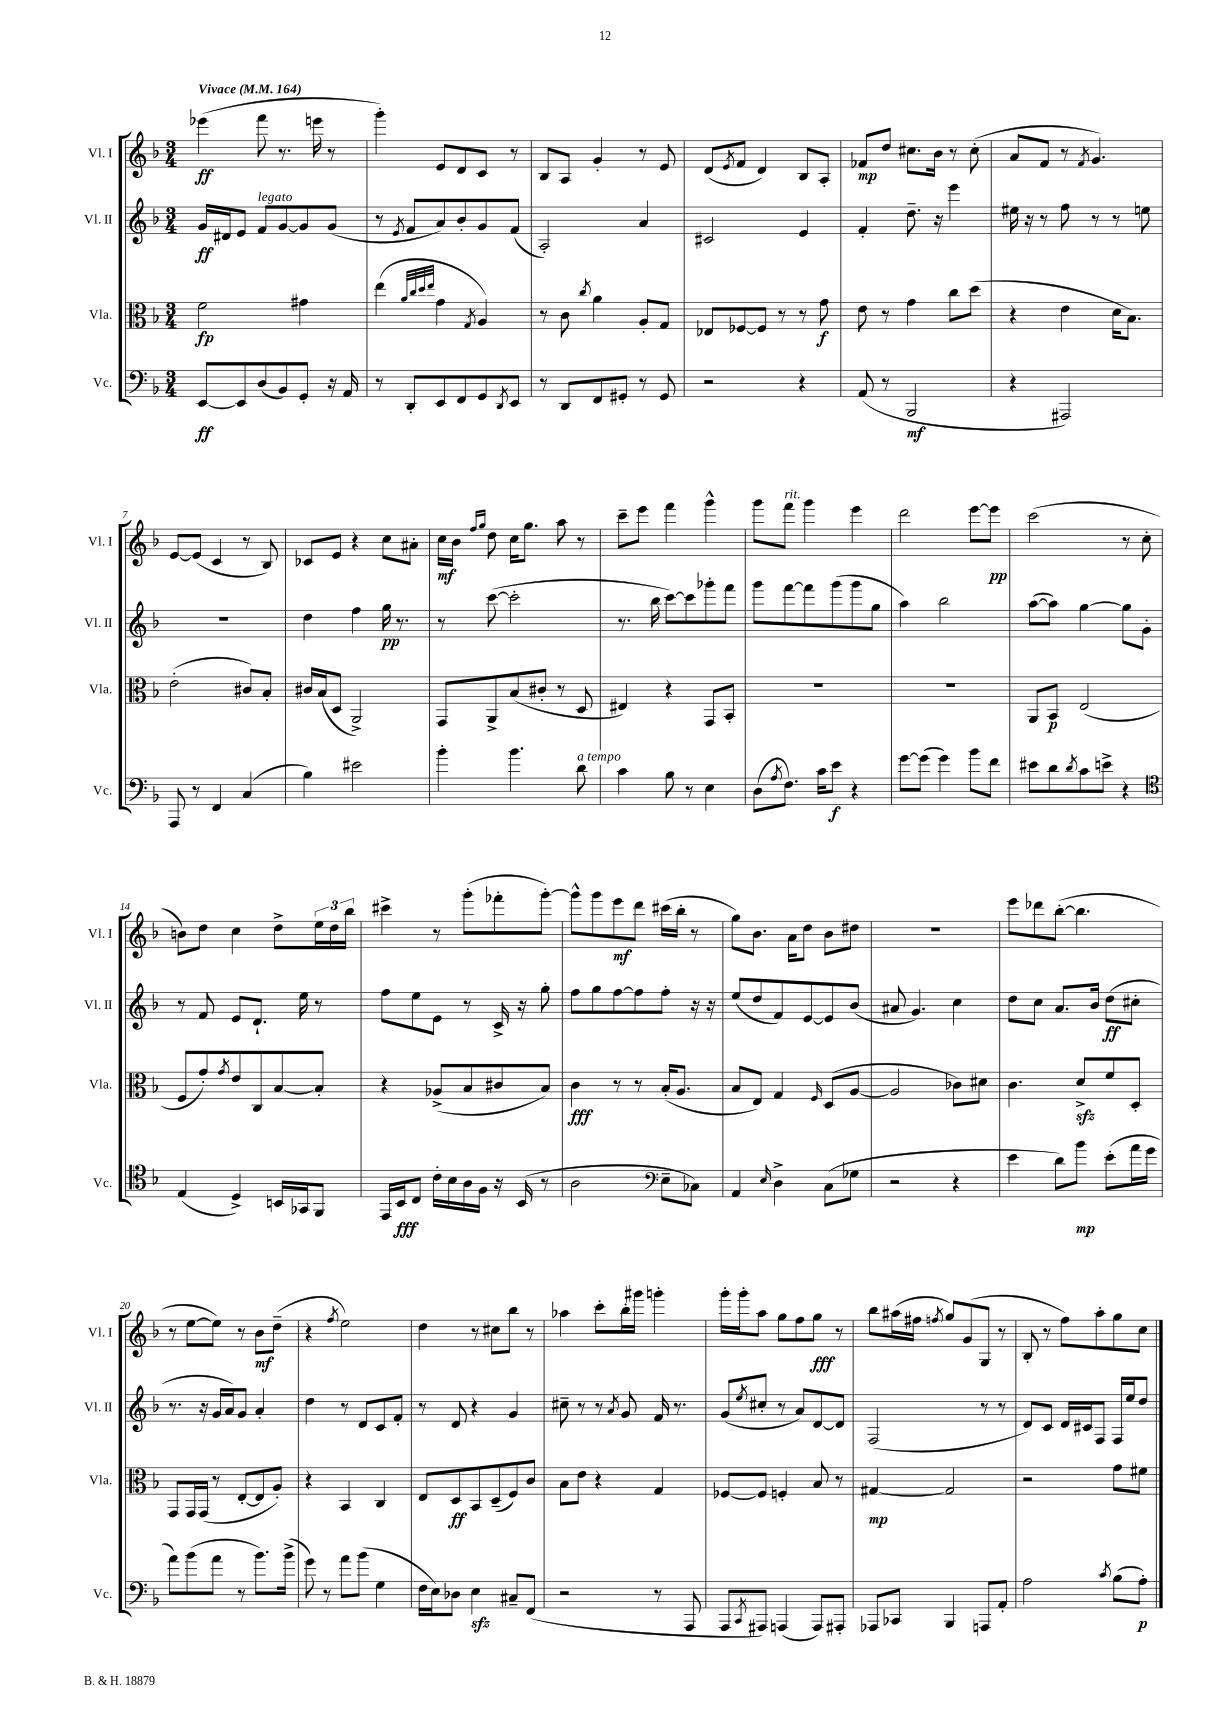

**kern	**dynam	**kern	**dynam	**kern	**dynam	**kern	**dynam
*part4	*part4	*part3	*part3	*part2	*part2	*part1	*part1
*staff4	*staff4	*staff3	*staff3	*staff2	*staff2	*staff1	*staff1
*I"Vc.	*	*I"Vla.	*	*I"Vl. II	*	*I"Vl. I	*
*I'Vc.	*	*I'Vla.	*	*I'Vl. II	*	*I'Vl. I	*
*clefF4	*	*clefC3	*	*clefG2	*	*clefG2	*
*k[b-]	*	*k[b-]	*	*k[b-]	*	*k[b-]	*
*M3/4	*	*M3/4	*	*M3/4	*	*M3/4	*
*MM164	*	*MM164	*	*MM164	*	*MM164	*
=1	=1	=1	=1	=1	=1	=1	=1
!	!	!	!	!	!	!LO:TX:a:B:t=Vivace	!
[8EE/L	ff	2f\	fp	16g/LL	ff	(4eee-X\	ff
.	.	.	.	16d#X/J	.	.	.
8EE/]	.	.	.	8e/J	.	.	.
!	!	!	!	!LO:TX:a:i:t=legato	!	!	!
(8D/	.	.	.	8f/L	.	8fff\	.
8BB-/)	.	.	.	[8g/	.	8.r	.
8GG'/J	.	4g#X\	.	8g/]	.	.	.
.	.	.	.	.	.	16eeen\	.
16r	.	.	.	(8g/J	.	8r	.
16AA/	.	.	.	.	.	.	.
=2	=2	=2	=2	=2	=2	=2	=2
8r	.	(4ee\	.	8r	.	4ggg'\)	.
.	.	.	.	8qe/	.	.	.
8DD'/L	.	.	.	8f/L	.	.	.
.	.	32qqa/LLL	.	.	.	.	.
.	.	32qqcc/	.	.	.	.	.
.	.	32qqdd/	.	.	.	.	.
.	.	32qqee/JJJ	.	.	.	.	.
8EE/	.	4g\	.	8a/)	.	8e/L	.
8FF/	.	.	.	8b-'/	.	8d/	.
.	.	8qG/	.	.	.	.	.
8GG/	.	4A/)	.	8g/	.	8c/J	.
8qDD/	.	.	.	.	.	.	.
8EE/J	.	.	.	(8f/J	.	8r	.
=3	=3	=3	=3	=3	=3	=3	=3
8r	.	8r	.	2A'/)	.	8B-/L	.
8DD/L	.	8c\	.	.	.	8A/J	.
.	.	8qcc/	.	.	.	.	.
8FF/	.	4a\	.	.	.	4g'/	.
8GG#X'/J	.	.	.	.	.	.	.
8r	.	8A'/L	.	4a/	.	8r	.
8GG#/	.	8G/J	.	.	.	8e/	.
=4	=4	=4	=4	=4	=4	=4	=4
2r	.	8E-X/L	.	2c#X/	.	(8d/L	.
.	.	.	.	.	.	8qe/	.
.	.	[8F-X/	.	.	.	8f/J	.
.	.	8F-/J]	.	.	.	4d/)	.
.	.	8r	.	.	.	.	.
4r	.	8r	.	4e/	.	8B-/L	.
.	.	8g\	f	.	.	8A'/J	.
=5	=5	=5	=5	=5	=5	=5	=5
(8AA/	.	8e\	.	4f'/	.	8f-X/L	mp
8r	.	8r	.	.	.	8dd/J	.
2BBB-/	mf	4g\	.	8.dd~\	.	8.cc#X\L	.
.	.	.	.	16r	.	16b-\Jk	.
.	.	8cc\L	.	4eee\	.	8r	.
.	.	(8dd\J	.	.	.	(8cc#'\	.
=6	=6	=6	=6	=6	=6	=6	=6
4r	.	4r	.	16ee#X\	.	8a/L	.
.	.	.	.	16r	.	.	.
.	.	.	.	8r	.	8f/J	.
2AAA#X/)	.	4e\	.	8ff\	.	8r	.
.	.	.	.	.	.	8qf/	.
.	.	.	.	8r	.	4.g/)	.
.	.	16d\KL	.	8r	.	.	.
.	.	8.B-\J)	.	.	.	.	.
.	.	.	.	8een\	.	.	.
!!LO:LB:g=z
=7	=7	=7	=7	=7	=7	=7	=7
8AAA/	.	(2e'\	.	2.r	.	[8e/L	.
8r	.	.	.	.	.	(8e/J]	.
4FF/	.	.	.	.	.	4c/	.
(4C/	.	8c#X/L)	.	.	.	8r	.
.	.	8B-'/J	.	.	.	8B-/)	.
=8	=8	=8	=8	=8	=8	=8	=8
4B-\)	.	16c#X/LL	.	4dd\	.	8c-X/L	.
.	.	(16B-/J	.	.	.	.	.
.	.	8D/J	.	.	.	8e/J	.
2e#X\	.	2AA^/)	.	4ff\	.	4r	.
.	.	.	.	16gg\	pp	8cc\L	.
.	.	.	.	8.r	.	.	.
.	.	.	.	.	.	8a#X'\J	.
=9	=9	=9	=9	=9	=9	=9	=9
4b-'\	.	8GG/L	.	8r	.	16cc\LL	mf
.	.	.	.	.	.	16b-\JJ	.
.	.	.	.	.	.	16qqff/LL	.
.	.	.	.	.	.	16qqgg/JJ	.
.	.	8AA^/	.	([8ccc\	.	8dd\	.
4.b-\	.	(8B-/	.	2ccc'\]	.	16cc\KL	.
.	.	.	.	.	.	8.gg\J	.
.	.	8c#X'/J	.	.	.	.	.
.	.	8r	.	.	.	8aa\	.
!LO:TX:a:i:t=a tempo	!	!	!	!	!	!	!
8d\	.	8D/	.	.	.	8r	.
=10	=10	=10	=10	=10	=10	=10	=10
4c\	.	4E#X/)	.	8.r	.	8ccc~\L	.
.	.	.	.	.	.	8eee\J	.
.	.	.	.	16bb-\	.	.	.
8B-\	.	4r	.	[8ccc\L)	.	4fff\	.
8r	.	.	.	8ccc\]	.	.	.
4E\	.	8GG/L	.	8ggg-X'\	.	4ggg^^\	.
.	.	8BB-'/J	.	8fff\J	.	.	.
=11	=11	=11	=11	=11	=11	=11	=11
(8D\L	.	2.r	.	8ggg\L	.	8ggg\L	.
8qA/	.	.	.	.	.	.	.
!	!	!	!	!	!	!LO:TX:a:i:t=rit.	!
8.F\J)	.	.	.	[8fff\	.	8fff\J	.
.	.	.	.	8fff\]	.	4ggg\	.
16c\KL	.	.	.	.	.	.	.
8e\J	f	.	.	(8ggg\	.	.	.
4r	.	.	.	8ggg\	.	4eee\	.
.	.	.	.	8gg\J	.	.	.
=12	=12	=12	=12	=12	=12	=12	=12
[8g\L	.	2.r	.	4aa\)	.	2ddd\	.
(8g\J]	.	.	.	.	.	.	.
4g\)	.	.	.	2bb-\	.	.	.
8b-\L	.	.	.	.	.	[8eee\L	.
8f\J	.	.	.	.	.	8eee\J]	pp
=13	=13	=13	=13	=13	=13	=13	=13
8e#X\L	.	8AA/L	.	([8aa\L	.	(2ccc\	.
8d\	.	8BB-/J	p	8aa\J])	.	.	.
8qd/	.	.	.	.	.	.	.
8c\	.	(2E/	.	[4gg\	.	.	.
8en^\J	.	.	.	.	.	.	.
4r	.	.	.	8gg\L]	.	8r	.
.	.	.	.	8g'\J	.	8cc'\	.
!!LO:LB:g=z
=14	=14	=14	=14	=14	=14	=14	=14
*clefC4	*	*	*	*	*	*	*
(4E/	.	8F/L	.	8r	.	8bn\L)	.
.	.	8g'/)	.	8f/	.	8dd\J	.
.	.	8qg/	.	.	.	.	.
4D^/)	.	8e/	.	8e/L	.	4cc\	.
.	.	8C/	.	8.d`/J	.	.	.
16BBn/LL	.	[8B-/	.	.	.	8dd^\L	.
16GG-X/J	.	.	.	16ee\	.	.	.
8FF/J	.	8B-'/J]	.	8r	.	24ee\L	.
.	.	.	.	.	.	24dd\	.
.	.	.	.	.	.	24bb-\JJ	.
=15	=15	=15	=15	=15	=15	=15	=15
16EE/LL	.	4r	.	8ff\L	.	4ccc#X^\	.
16BB-/J	fff	.	.	.	.	.	.
8C/J	.	.	.	8ee\	.	.	.
16c'\LL	.	(8A-X^/L	.	8e\J	.	8r	.
16B-\	.	.	.	.	.	.	.
16A\	.	8B-/	.	8r	.	(8ggg'\L	.
16F\JJ	.	.	.	.	.	.	.
16r	.	8c#X/	.	16c^/	.	8fff-X'\	.
(16BB-/	.	.	.	16r	.	.	.
8r	.	8B-/J)	.	8gg'\	.	[8ggg'\J)	.
=16	=16	=16	=16	=16	=16	=16	=16
2A\	.	4c\	fff	8ff\L	.	8ggg^^\L]	.
.	.	.	.	8gg\	.	8ggg\	.
.	.	8r	.	[8ff\	.	8eee\	mf
.	.	8r	.	8ff\]	.	8ddd\J	.
*clefF4	*	*	*	*	*	*	*
8E~\L	.	(16B-'/KL	.	8ff'\J	.	(16ccc#X\LL	.
.	.	8.A/J	.	.	.	16bb-'\JJ	.
8C-X\J)	.	.	.	16r	.	8r	.
.	.	.	.	16r	.	.	.
=17	=17	=17	=17	=17	=17	=17	=17
4AA/	.	8B-/L	.	(8ee/L	.	8gg\L)	.
.	.	8E/J)	.	8dd/	.	8.b-\J	.
16qqE/	.	.	.	.	.	.	.
4D^\	.	4G/	.	8f/)	.	.	.
.	.	.	.	.	.	16a\KL	.
.	.	.	.	[8e/	.	8dd\J	.
.	.	16qqF/	.	.	.	.	.
(8C\L	.	(8D/L	.	8e/]	.	8b-\L	.
8G-X\J	.	[8A/J	.	(8b-/J	.	8dd#X\J	.
=18	=18	=18	=18	=18	=18	=18	=18
2r	.	2A/]	.	8a#X/	.	2.r	.
.	.	.	.	4.g/)	.	.	.
4r	.	8c-X\L)	.	4cc\	.	.	.
.	.	8d#X\J	.	.	.	.	.
=19	=19	=19	=19	=19	=19	=19	=19
4e\	.	4.c\	.	8dd\L	.	8eee\L	.
.	.	.	.	8cc\J	.	8ddd-X\	.
8d\L)	.	.	.	8.a/L	.	([8bb-'\J	.
8b-\J	mp	8dzz^/L	.	.	.	4.bb-\]	.
.	.	.	.	16b-/Jk	.	.	.
(8e'\L	.	8f/	.	(8dd\L	ff	.	.
16a\L	.	8D'/J	.	8cc#X'\J	.	.	.
16g\JJ	.	.	.	.	.	.	.
!!LO:LB:g=z
=20	=20	=20	=20	=20	=20	=20	=20
8a\L)	.	8GG/L	.	8.r	.	8r	.
(8b-\	.	16GG/L	.	.	.	[8ee\L	.
.	.	(16GG/JJ	.	16r	.	.	.
8a\J	.	8r	.	16g/LL	.	8ee\J])	.
.	.	.	.	16a/J)	.	.	.
8r	.	[8E'/L	.	8g/J	.	8r	.
8.b-\L)	.	8E/]	.	4a'/	.	8b-\L	mf
.	.	8A'/J)	.	.	.	(8dd~\J	.
(16b-^\Jk	.	.	.	.	.	.	.
=21	=21	=21	=21	=21	=21	=21	=21
8g\)	.	4r	.	4dd\	.	4r	.
8r	.	.	.	.	.	.	.
.	.	.	.	.	.	8qff/	.
8a\L	.	4BB-/	.	8r	.	2ee\)	.
(8b-\J	.	.	.	8d/L	.	.	.
4G\	.	4C/	.	8c/	.	.	.
.	.	.	.	8f'/J	.	.	.
=22	=22	=22	=22	=22	=22	=22	=22
16F\LL	.	8E/L	.	8r	.	4dd\	.
16E\J)	.	.	.	.	.	.	.
8D-X\J	.	8D/	ff	8d/	.	.	.
4Ezz\	.	8BB-/	.	4r	.	8r	.
.	.	(8D~/	.	.	.	8cc#X\L	.
8C#X~/L	.	8F/)	.	4g/	.	8bb-\J	.
(8FF/J	.	8c/J	.	.	.	8r	.
=23	=23	=23	=23	=23	=23	=23	=23
2r	.	8B-\L	.	8cc#X~\	.	4aa-X\	.
.	.	8e\J	.	8r	.	.	.
.	.	4r	.	8r	.	8ccc'\L	.
.	.	.	.	8qa/	.	.	.
.	.	.	.	8g/	.	16bb-'\L	.
.	.	.	.	.	.	16ggg#X\JJ	.
8r	.	4G/	.	16f/	.	4gggn'\	.
.	.	.	.	8.r	.	.	.
8AAA/	.	.	.	.	.	.	.
=24	=24	=24	=24	=24	=24	=24	=24
8AAA/L	.	[8F-X/L	.	(8g/L	.	16ggg'\LL	.
.	.	.	.	.	.	16ggg'\J	.
8qCC/	.	.	.	8qee/	.	.	.
8AAA#X/J)	.	8F-/J]	.	8cc#X'/J	.	8aa\J	.
(4AAAn/	.	4Fn'/	.	8r	.	8gg\L	.
.	.	.	.	8a/L)	.	8ff\	.
8AAA/L)	.	8B-/	.	[8d/	.	8gg\J	fff
8AAA#X'/J	.	8r	.	8d/J]	.	8r	.
=25	=25	=25	=25	=25	=25	=25	=25
8AAA-X/L	.	[4G#X/	mp	(2F/	.	8bb-\L	.
8CC-X/J	.	.	.	.	.	(16aa#X\L	.
.	.	.	.	.	.	16ff#X\JJ	.
.	.	.	.	.	.	8qffn/	.
4BBB-/	.	2G#/]	.	.	.	8gg/L)	.
.	.	.	.	.	.	(8g/	.
8AAAn/L	.	.	.	8r	.	8G/J	.
8AA'/J	.	.	.	8r	.	8r	.
=26	=26	=26	=26	=26	=26	=26	=26
2A\	.	2r	.	8d/L)	.	8B-'/	.
.	.	.	.	8c/J	.	8r	.
.	.	.	.	16d/LL	.	8ff\L)	.
.	.	.	.	16c#X/J	.	.	.
.	.	.	.	8F/J	.	8aa'\	.
8qc/	.	.	.	.	.	.	.
(8B-\L	.	8g\L	.	16F/LL	.	8gg\	.
.	.	.	.	16ee/J	.	.	.
8A'\J)	p	8f#X\J	.	8dd/J	.	8cc\J	.
==	==	==	==	==	==	==	==
*-	*-	*-	*-	*-	*-	*-	*-
